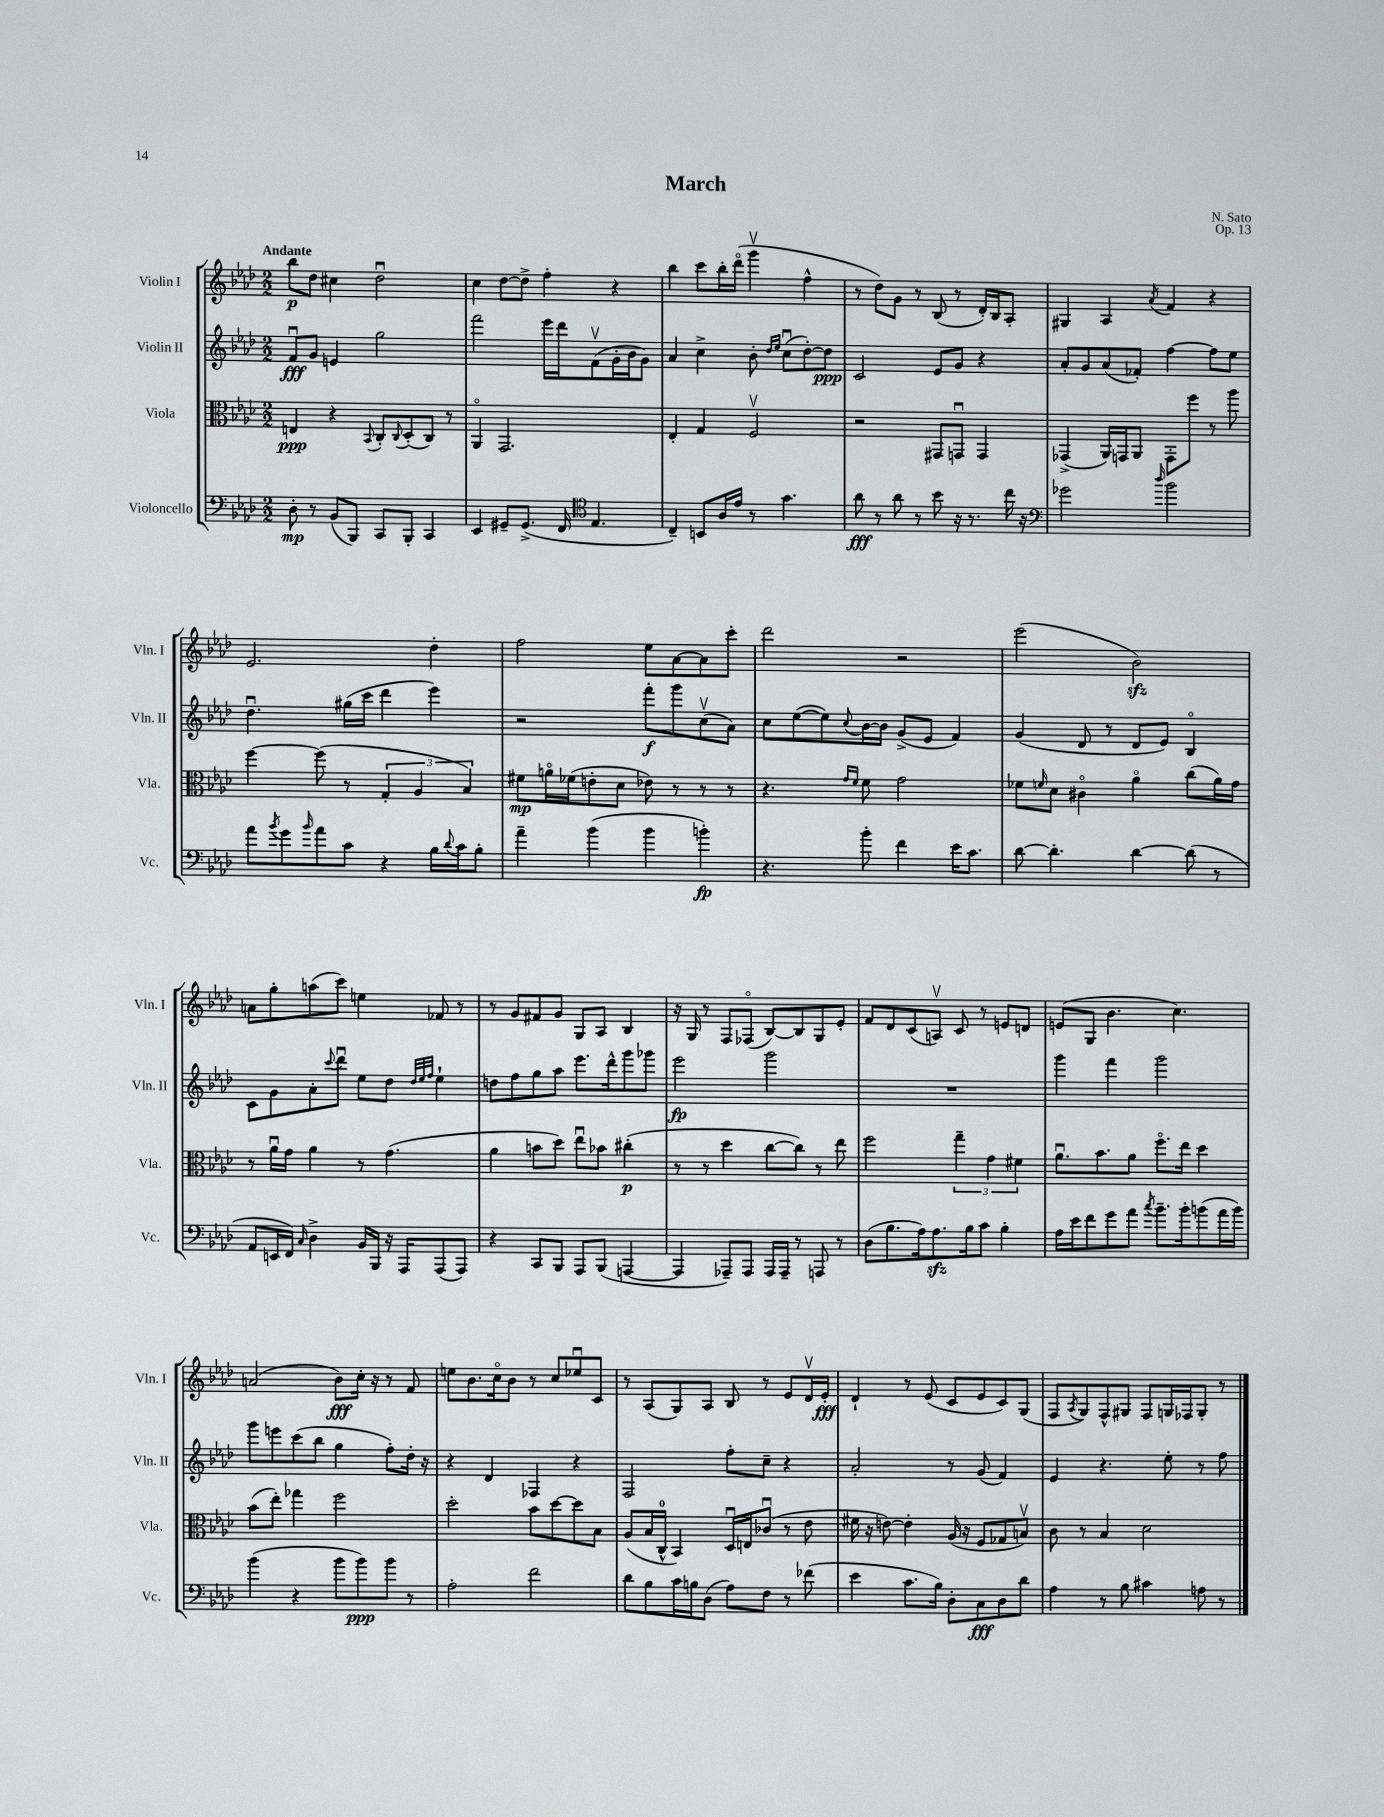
\header { title = "March" composer = "N. Sato" opus = "Op. 13" }
<<
\new StaffGroup <<
\new Staff = "s0" \with { instrumentName = "Violin I" shortInstrumentName = "Vln. I" } {
    \clef treble \key aes \major \numericTimeSignature \time 2/2 \tempo "Andante"
    bes''8\p des''8 cis''4 des''2\downbow |
    c''4 des''8~ des''8-> f''4-. r4 |
    bes''4 c'''8 bes''16-. des'''16\flageolet( g'''4\upbow f''4-^ |
    r8 des''8) g'8 r8 bes8( r8 des'16-.) bes16 aes8-. |
    gis4 aes4 \acciaccatura { aes'8 } f'4 r4 |
    ees'2. des''4-. |
    f''2 ees''8 aes'8~ aes'8 c'''8-. |
    des'''2 r2 |
    ees'''2( bes'2\sfz) |
    a'8 g''8-. a''8( c'''8) e''4 fes'8 r8 |
    r8 g'8 fis'8 g'8 g8 aes8 bes4 |
    r16 g16 r8 f8 fes8\flageolet( bes8~) bes8 g8 ees'8-. |
    f'8 des'8 c'8( a8\upbow) c'8 r8 e'8 d'8 |
    e'8( g8 bes'4. c''4.) |
    a'2( bes'8\fff) c''16-. r16 r8 f'8 |
    e''8 bes'8. c''16\flageolet bes'8 r8 c''8 ees''8\downbow c'8 |
    r8 aes8( g8) aes8 bes8 r8 ees'8 des'16\upbow ees'16-.\fff |
    des'4-! r8 ees'8( c'8 ees'8 c'8) g8( |
    f8 \acciaccatura { aes8 } g8) f8-^ gis8 f8 g16 fes16 g8-. r8 \bar "|." |
}
\new Staff = "s1" \with { instrumentName = "Violin II" shortInstrumentName = "Vln. II" } {
    \clef treble \key aes \major \numericTimeSignature \time 2/2
    f'8\downbow\fff g'8 e'4 g''2 |
    f'''2 ees'''16 des'''16 f'8\upbow( g'16-. bes'16 g'8) |
    aes'4 c''4-> bes'8-. \grace { des''16 ees''16 } c''8\downbow( des''8~-.) des''8\ppp |
    c'2 ees'8 g'8 r4 |
    aes'8-. g'8 aes'8( fes'8-.) f''4~ f''8 ees''8 |
    des''4.\downbow gis''16( c'''16 des'''4 ees'''4) |
    r2 f'''8-.\f g'''8 c''8\upbow( aes'8) |
    c''8 ees''8~( ees''8) \appoggiatura { c''8 } bes'16~ bes'16 g'8->( ees'8 f'4) |
    g'4( des'8 r8 des'8 ees'8) bes4\flageolet |
    c'8 g'8 aes'8-. \appoggiatura { c'''8 } des'''8\downbow ees''8 des''8 \grace { des''32 ees''32 f''32 } ees''4-! |
    d''8 f''8 g''8 aes''8 ees'''8. des'''16-^ g'''8 ges'''8 |
    ees'''2\fp g'''2 |
    R1 |
    g'''4 f'''4 g'''2 |
    g'''8 e'''8 c'''8( bes''8 g''4 f''8-.) des''16-. r16 |
    r4 des'4 fes4 r4 |
    f2 f''8-. c''8-- r4 |
    aes'2-. r8 g'8( f'4) |
    ees'4 r4. ees''8-. r8 f''8 \bar "|." |
}
\new Staff = "s2" \with { instrumentName = "Viola" shortInstrumentName = "Vla." } {
    \clef alto \key aes \major \numericTimeSignature \time 2/2
    e4\ppp r4 \appoggiatura { bes,8 } c8-. \appoggiatura { c8 } des8-.( c8) r8 |
    aes,4\flageolet g,2. |
    ees4-. g4 f2\upbow |
    r2 gis,8 g,8\downbow g,4 |
    ges,4->( aes,16) g,16 aes,8 g,8-. f''8 r8 aes''8 |
    f''4~ f''8( r8 \tuplet 3/2 { g4-. aes4 bes4) } |
    fis'8\mp a'16\flageolet fes'16( e'8-. des'8 ees'8) r8 r8 r8 |
    r4. \grace { g'16 f'16 } f'8 g'2 |
    fes'8 \grace { f'16 } des'8 cis'4\flageolet aes'4\flageolet c''8( aes'16) g'16 |
    r8 aes'16\downbow g'16 aes'4 r8 g'4.( |
    aes'4 b'8 des''8) ees''8\downbow bes'8 cis''4-.\p( |
    r8 r8 des''4 c''8~ c''8) r8 ees''8 |
    f''2 \tuplet 3/2 { g''4-- g'4 fis'4 } |
    aes'8.\downbow bes'8. aes'8 f''8.\flageolet ees''16 des''4 |
    bes'8( ees''8-.) ges''4 f''2 |
    des''2-. bes'8 des''8~ des''8 bes8 |
    aes8( bes16 c16-0-^ bes,4) des16\downbow e16 ces'8\downbow( r8 ees'8 |
    fis'16 r16 e'8~) e'4-. aes16( r16 f8 ges8 b8\upbow) |
    c'8 r8 bes4 des'2 \bar "|." |
}
\new Staff = "s3" \with { instrumentName = "Violoncello" shortInstrumentName = "Vc." } {
    \clef bass \key aes \major \numericTimeSignature \time 2/2
    des8-.\mp r8 bes,8( bes,,8) c,8 bes,,8-. c,4 |
    ees,4 gis,8-- gis,8.->( f,16 \clef tenor ees4. |
    c4--) b,8 aes16 ees'16 r8 g'4. |
    aes'8\fff r8 aes'8 r8 bes'8 r16 r8. c''16 r16 |
    \clef bass ges'2 \grace { des''16 } bes'2 |
    aes'8 \acciaccatura { bes'8 } g'8 \grace { bes'16 } aes'8 c'8 r4 bes16 \appoggiatura { des'8 } c'16 bes8-. |
    aes'4-- bes'4( bes'4 b'4-.\fp) |
    r4. bes'8-. f'4 ees'16 c'8. |
    des'8~ des'4.-. des'4~ des'8( r8 |
    aes,8 e,16 f,16) \grace { c16 } des4-> bes,16 bes,,16 r16 aes,,16 aes,,8( aes,,8) |
    r4 c,8 bes,,8 aes,,8 bes,,8( a,,4~ |
    a,,4 aes,,8--) aes,,8 aes,,16 aes,,16-- r8 a,,8 r8 |
    des8( bes8. aes16) aes8.\sfz bes16 c'8 bes4-. |
    aes16 ees'16 f'8 g'8 aes'8 \acciaccatura { c''8 } bes'8.-- bes'16-. b'8( aes'16 b'16) |
    bes'4( r4 bes'8 bes'8\ppp) bes'8 r8 |
    aes2-. f'2 |
    des'8 bes8 c'16 b16 des8( aes8) f8 r8 fes'8( |
    ees'4 c'8. bes16) des8-. c8\fff des8 des'8 |
    aes4 r8 bes8 cis'4 a8 r8 \bar "|." |
}
>>
>>
\layout { \context { \Score \remove "Bar_number_engraver" } }
